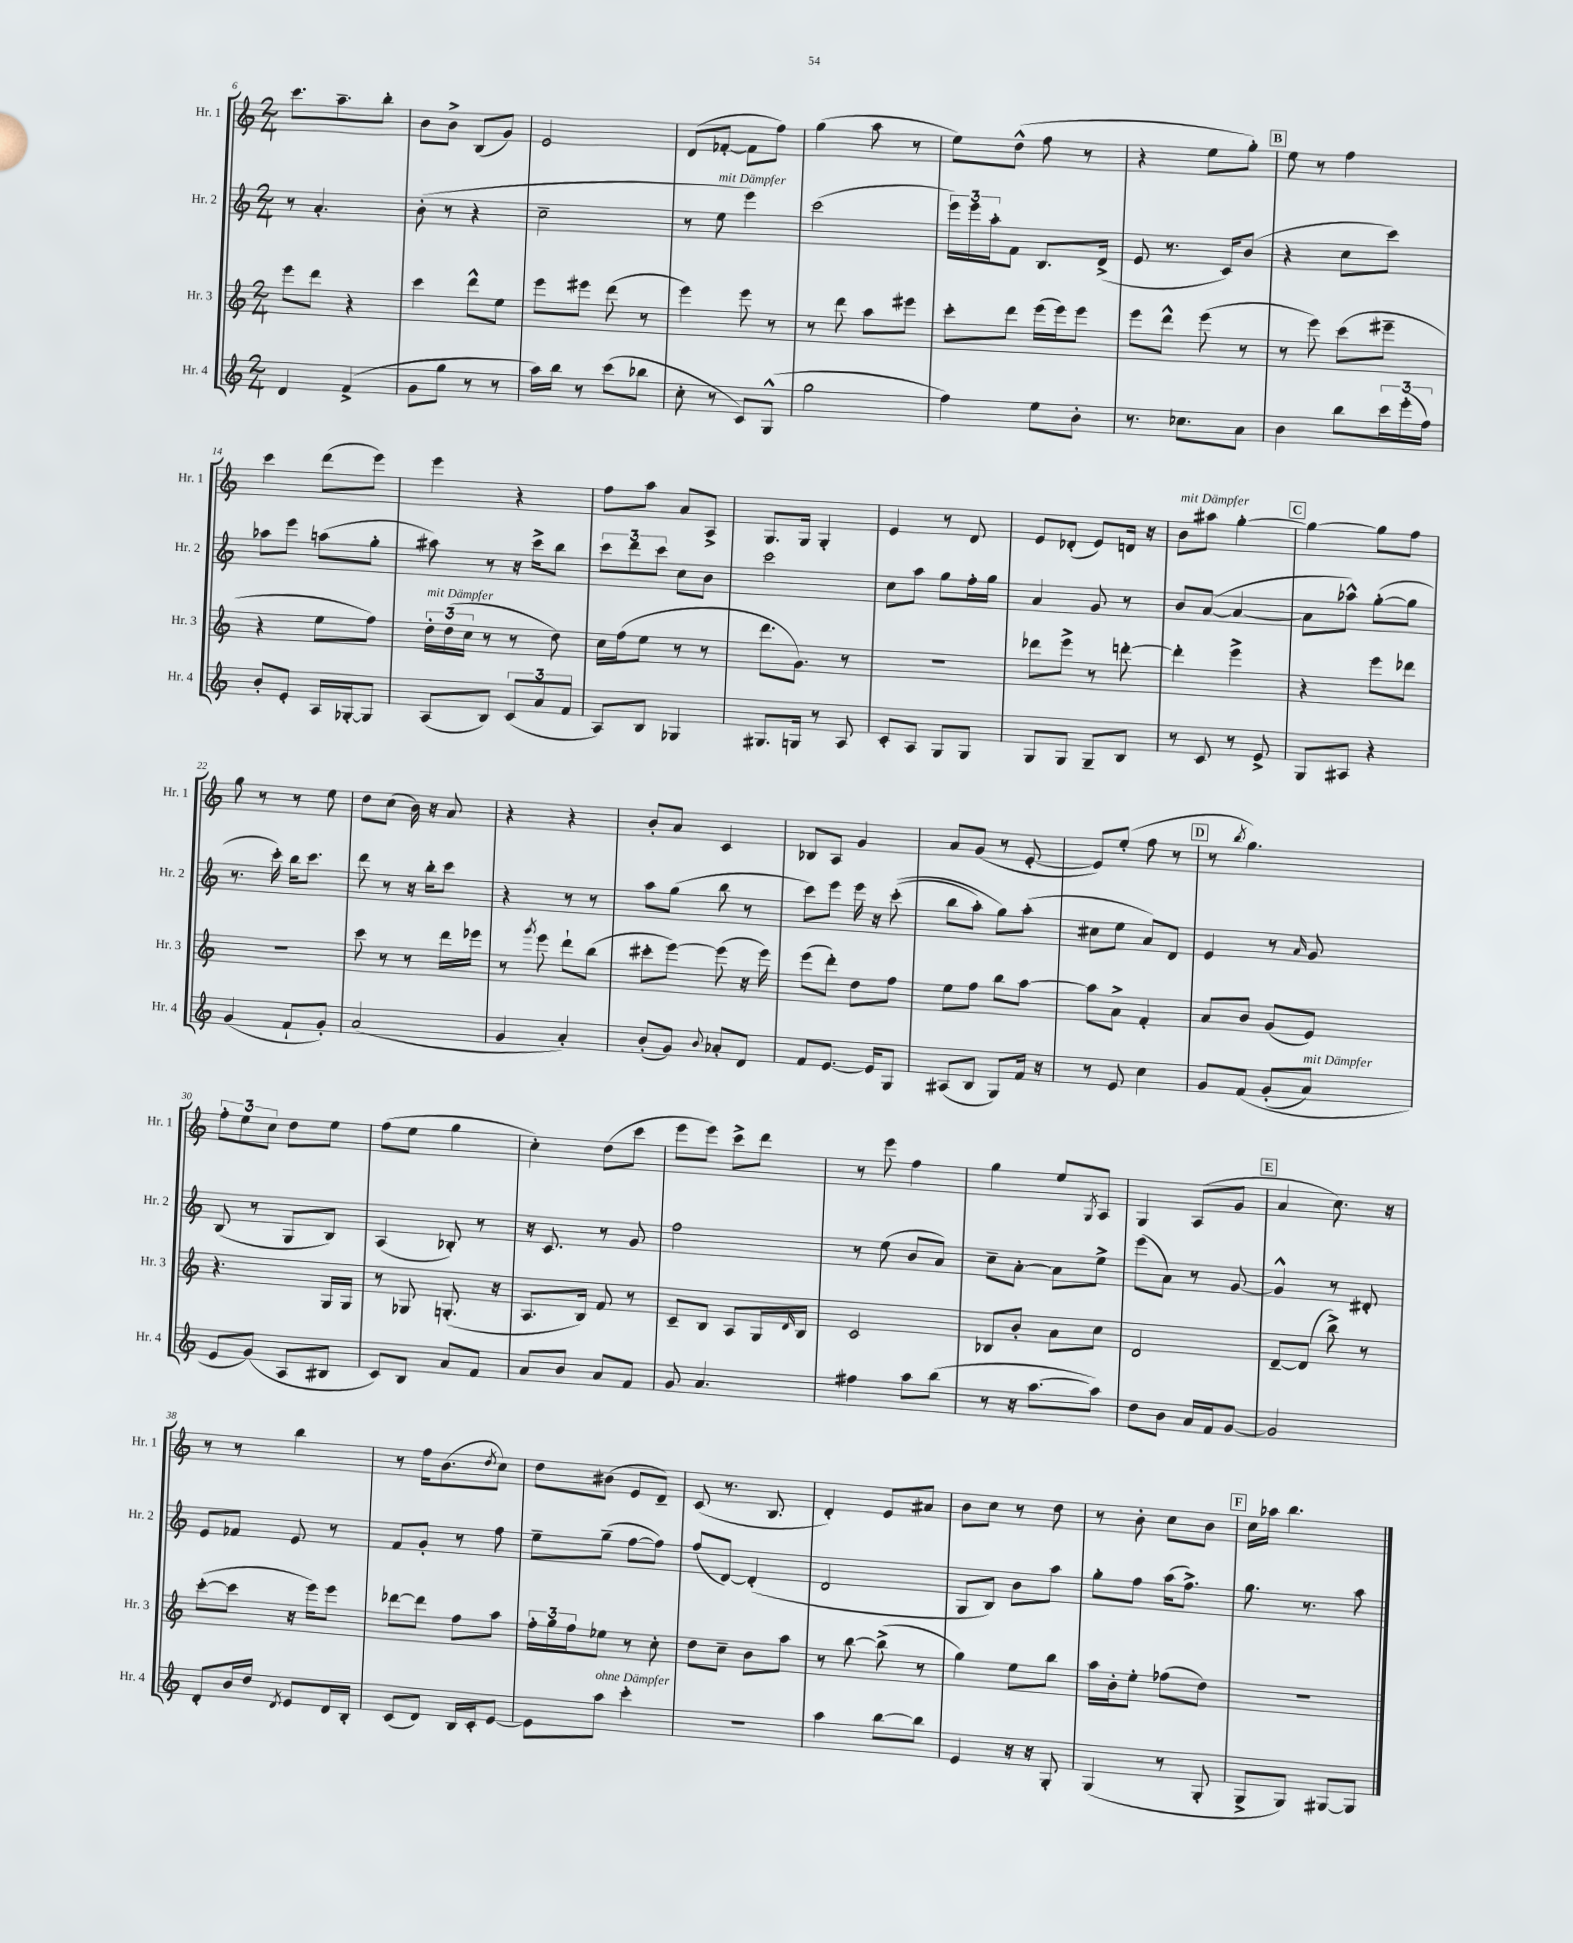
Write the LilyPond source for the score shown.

<<
\new StaffGroup <<
\new Staff = "s0" \with { instrumentName = "Hr. 1" shortInstrumentName = "Hr. 1" } {
    \clef treble \key c \major \numericTimeSignature \time 2/4
    c'''8. a''8.-- b''8-. |
    b'8 b'8-> b8( g'8) |
    e'2 |
    d'8( fes'8~-. fes'8 f''8) |
    g''4( a''8 r8 |
    e''8) d''8-^( f''8 r8 |
    r4 e''8 g''8-.) |
    \mark \markup { \box "B" } e''8 r8 f''4 |
    c'''4 d'''8( e'''8) |
    e'''4 r4 |
    f''8 a''8 a'8 a8-> |
    g8. g16 g4-. |
    e'4 r8 d'8 |
    e'8 des'8-.( e'8) d'16 r16 |
    b'8^\markup { \italic "mit Dämpfer" } ais''8 g''4~-. |
    \mark \markup { \box "C" } g''4~ g''8 f''8 |
    g''8 r8 r8 e''8 |
    d''8 c''8( b'16) r16 a'8 |
    r4 r4 |
    b'8-. a'8 c'4 |
    bes8 a8 g'4 |
    a'8 g'8( r8 e'8~-. |
    e'8) e''8-.( f''8 r8 |
    \mark \markup { \box "D" } r8 \acciaccatura { b''8 } g''4.) |
    \tuplet 3/2 { f''8-. e''8 c''8 } d''8 e''8 |
    f''8( e''8 g''4 |
    c''4-.) d''8( c'''8 |
    e'''8 e'''8) c'''8-> d'''8 |
    r8 e'''8 f''4 |
    g''4 e''8 \acciaccatura { g8 } a8 |
    g4 a8( g'8 |
    \mark \markup { \box "E" } a'4 c''8.) r16 |
    r8 r8 b''4 |
    r8 f''16 b'8.( \acciaccatura { d''8 } c''8) |
    d''8 bis'8( e'8 d'8--) |
    c'8( r8. b8. |
    d'4-.) e'8 ais'8 |
    b'8 c''8 r8 d''8 |
    r8 b'8-. c''8 b'8 |
    \mark \markup { \box "F" } c''16 aes''16 b''4. \bar "|." |
}
\new Staff = "s1" \with { instrumentName = "Hr. 2" shortInstrumentName = "Hr. 2" } {
    \clef treble \key c \major \numericTimeSignature \time 2/4
    r8 a'4.-. |
    b'8-.( r8 r4 |
    c''2-- |
    r8 e''8^\markup { \italic "mit Dämpfer" } e'''4) |
    c'''2( |
    \tuplet 3/2 { e'''16) e'''16 a''16-. } f'8 b8. d'16->( |
    e'8 r8. c'16) b'8( |
    \mark \markup { \box "B" } r4 c''8 c'''8) |
    aes''8 e'''8 a''8( g''8-. |
    ais''8) r8 r16 c'''16-> b''8 |
    \tuplet 3/2 { c'''8 d'''8 c'''8 } c''8 b'8 |
    c'''2 |
    c''8 a''8 g''8 f''16-. g''16 |
    a'4 g'8 r8 |
    b'8 a'8~( a'4~ |
    \mark \markup { \box "C" } a'8 aes''8-^) g''8~-.( g''8 |
    r8. c'''16-.) b''16 c'''8. |
    d'''8 r8 r16 b''16-. c'''8 |
    r4 r8 r8 |
    a''8 g''8( b''8 r8 |
    c'''8) e'''8 e'''16 r16 c'''8-.(\( |
    b''8 a''8-.) g''8\) a''8-.( |
    cis''8 e''8 a'8) d'8 |
    \mark \markup { \box "D" } e'4 r8 \grace { a'16 } g'8 |
    b8( r8 g8 b8) |
    a4( bes8-.) r8 |
    r16 c'8. r8 g'8 |
    f''2 |
    r8 e''8( b'8 a'8) |
    c''8-- a'8~-. a'8 e''8-> |
    e'''8( a'8) r8 g'8~ |
    \mark \markup { \box "E" } g'4-^ r8 dis'8-. |
    e'8 fes'8 e'8 r8 |
    f'8 g'8-. r8 f''8 |
    e''8-- g''8--( f''8~ f''8) |
    f''8( d'8~) d'4-.( |
    d'2 |
    g8 b8) b'8 a''8 |
    g''8-. f''8 a''16( f''8.->) |
    \mark \markup { \box "F" } g''8. r8. a''8 \bar "|." |
}
\new Staff = "s2" \with { instrumentName = "Hr. 3" shortInstrumentName = "Hr. 3" } {
    \clef treble \key c \major \numericTimeSignature \time 2/4
    e'''8 d'''8 r4 |
    c'''4 d'''8-^ e''8 |
    e'''8 eis'''8 d'''8( r8 |
    e'''4) e'''8 r8 |
    r8 d'''8 a''8 eis'''8 |
    c'''8-. d'''8 e'''16( e'''16) e'''8 |
    e'''8 d'''8-^ e'''8( r8 |
    \mark \markup { \box "B" } r8 e'''8) c'''8( eis'''8-- |
    r4 e''8 f''8) |
    \tuplet 3/2 { d''16-.^\markup { \italic "mit Dämpfer" } d''16( c''16 } r8 r8 d''8) |
    c''16 f''16( e''8 r8 r8 |
    d'''8. g'8.) r8 |
    R2 |
    des'''8 e'''8-> r8 d'''8~-. |
    d'''4-. e'''4-> |
    \mark \markup { \box "C" } r4 e'''8 des'''8 |
    R2 |
    c'''8 r8 r8 d'''16 ees'''16 |
    r8 \acciaccatura { g'''8 } e'''8 d'''8-! b''8( |
    cis'''8-. e'''8~) e'''8( r16 e'''16) |
    e'''8( d'''8-.) d''8 f''8 |
    e''8 f''8 b''8 a''8~ |
    a''8 a'8-> f'4-. |
    \mark \markup { \box "D" } a'8 b'8 g'8( e'8) |
    r4. g16 g16 |
    r8 ges8 g8.-.( r16 |
    a8. b16) f'8 r8 |
    c'8-- b8 a8 g16 \grace { d'16 } b16 |
    c'2 |
    bes8 b'8-. a'8 c''8 |
    d'2 |
    \mark \markup { \box "E" } d'8~-- d'8( b''8->) r8 |
    c'''8~-.( c'''8 r16 e'''16) e'''8 |
    des'''8~ des'''8 f''8 a''8 |
    \tuplet 3/2 { f''16-. g''16 f''16 } ees''8 r8 c''8-. |
    d''8 c''8-- b'8 a''8 |
    r8 b''8~ b''8->( r8 |
    g''4) e''8 b''8 |
    a''16 b'16-. e''8-. fes''8( d''8) |
    \mark \markup { \box "F" } r2 \bar "|." |
}
\new Staff = "s3" \with { instrumentName = "Hr. 4" shortInstrumentName = "Hr. 4" } {
    \clef treble \key c \major \numericTimeSignature \time 2/4
    d'4 f'4->( |
    g'8 g''8 r8 r8 |
    a''16) b''16 r8 c'''8( bes''8 |
    c''8-. r8 c'8) g8-^( |
    g''2 |
    f''4) e''8 b'8-. |
    r8. ces''8. a'8 |
    \mark \markup { \box "B" } b'4 b''8 \tuplet 3/2 { c'''16 e'''16-.( f''16) } |
    b'8-. e'8-. a16 ges16~-. ges8 |
    a8( b8) \tuplet 3/2 { c'8( a'8 f'8 } |
    a8) b8 ges4 |
    gis8. g16 r8 a8 |
    c'8-. a8 g8 g8 |
    g8 g8 g8-- b8 |
    r8 c'8 r8 e'8-> |
    \mark \markup { \box "C" } g8 ais8 r4 |
    g'4( f'8-! g'8-.) |
    a'2( |
    g'4 a'4-.) |
    b'8-.( g'8) \appoggiatura { b'8 } aes'8-. d'8 |
    f'8 e'8.~ e'16 g8 |
    ais8( b8 g8) f'16 r16 |
    r8 e'8 c''4 |
    \mark \markup { \box "D" } g'8 f'8\( g'8-.( a'8^\markup { \italic "mit Dämpfer" }) |
    e'8 g'8(\) a8 bis8 |
    c'8) b8 a'8 f'8 |
    a'8 b'8 a'8 f'8 |
    g'8 a'4. |
    fis''4 a''8 b''8( |
    r8 r16 a''8.~ a''8) |
    d''8 b'8 a'16 f'16 g'8~ |
    \mark \markup { \box "E" } g'2 |
    d'8-. b'16 d''16 \acciaccatura { d'8 } e'8 d'16 b16-. |
    c'8( d'8) b16 c'16-. e'8~ |
    e'8 a''8^\markup { \italic "ohne Dämpfer" } c'''4-. |
    R2 |
    a''4 b''8~ b''8 |
    e'4 r16 r16 g8-. |
    g4( r8 g8-. |
    \mark \markup { \box "F" } g8-> g8) gis8~ gis8 \bar "|." |
}
>>
>>
\layout { \context { \Score currentBarNumber = #6 } }
